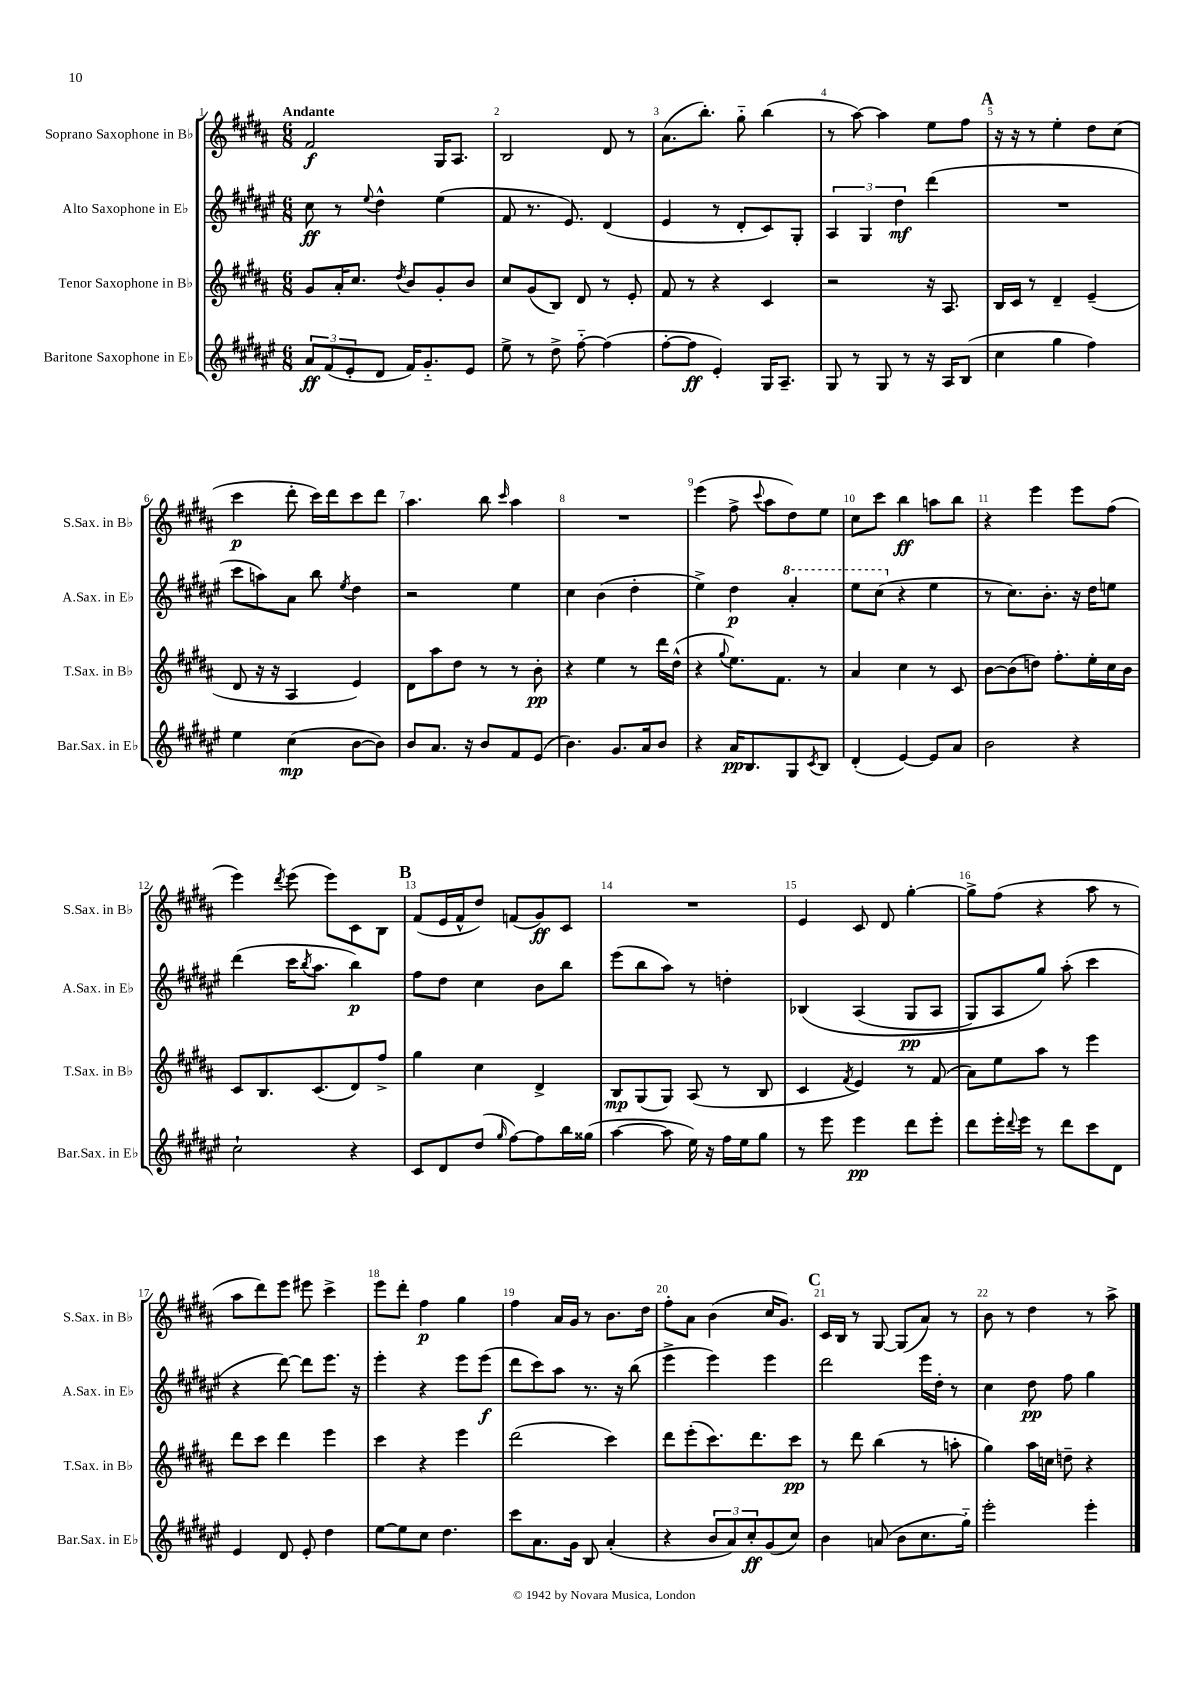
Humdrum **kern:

**kern	**kern	**kern	**kern
*staff4	*staff3	*staff2	*staff1
*clefG2	*clefG2	*clefG2	*clefG2
*k[f#c#g#d#a#e#]	*k[f#c#g#d#a#]	*k[f#c#g#d#a#e#]	*k[f#c#g#d#a#]
*M6/8	*M6/8	*M6/8	*M6/8
12a#	8g#	8cc#	2f#
(12f#	.	.	.
.	16a#'	8r	.
12e#'	.	.	.
.	8.cc#	.	.
.	.	8qqee#	.
8d#	.	4dd#^^	.
.	8qdd#	.	.
16f#)	8b	.	.
8.g#'~	.	.	.
.	8g#'	(4ee#	16G#
.	.	.	8.A#
8e#	8b	.	.
=	=	=	=
8ee#^	8cc#	8f#	2B
8r	(8g#	8.r	.
8dd#^	8B)	.	.
.	.	8.e#)	.
[8ff#'~	8d#	.	.
(4ff#]	8r	(4d#	8d#
.	8e'	.	8r
=	=	=	=
[8ff#'	8f#	4e#	(8.a#
8ff#]	8r	.	.
.	.	.	8.bb')
4e#')	4r	8r	.
.	.	8d#'	8gg#'~
16G#	4c#	8c#)	(4bb
8.A#~	.	.	.
.	.	8G#'	.
=	=	=	=
8G#	2r	6A#	8r
8r	.	.	[8aa#)
.	.	6G#	.
8G#	.	.	4aa#]
.	.	6dd#	.
8r	.	.	.
16r	16r	(4ddd#	8ee
16A#	8.A#	.	.
(8B	.	.	8ff#
=	=	=	=
4cc#	16B	2.r	16r
.	16c#	.	16r
.	8r	.	8r
4gg#	4d#~	.	4ee'
4ff#)	(4e~	.	8dd#
.	.	.	(8cc#
=	=	=	=
4ee#	8d#	8ccc#	4ccc#
.	16r	8aa)	.
.	16r	.	.
(4cc#	4A#	8a#	8ddd#'
.	.	8bb	16ccc#)
.	.	.	16ddd#
.	.	8qee#	.
[8b	4e)	4dd#	8ccc#
8b])	.	.	8ddd#
=	=	=	=
8b	8d#	2r	4.aa#
8.a#	8aa#	.	.
.	8dd#	.	.
16r	.	.	.
8b	8r	.	8bb
.	.	.	16qqccc#
8f#	8r	4ee#	4aa#
(8e#	8b'	.	.
=	=	=	=
4.b)	4r	4cc#	2.r
.	4ee	(4b	.
8.g#	.	.	.
.	8r	4dd#'	.
16a#	.	.	.
8b	16ddd#	.	.
.	(16dd#^^	.	.
=	=	=	=
4r	4r	4ee#^)	(4eee
.	8qqgg#	.	.
16a#	8.ee)	4dd#	8ff#^
8.B	.	.	.
.	.	.	8qqccc#
.	.	.	8aa#
.	8.f#	.	.
8G#	.	4aa#'	8dd#)
8qc#	.	.	.
8B	8r	.	8ee
=	=	=	=
(4d#'	4a#	8eee#	8cc#
.	.	(8ccc#	8ccc#
[4e#)	4cc#	4r	4bb
8e#]	8r	4ee#	8aa
8a#	8c#	.	8bb
=	=	=	=
2b	[8b	8r	4r
.	(8b]	8.cc#)	.
.	8dd)	.	4eee
.	.	8.b'	.
.	8.ff#'	.	.
4r	.	16r	8eee
.	16ee'	16dd#	.
.	16cc#	8ee	(8ff#
.	16b	.	.
=	=	=	=
2cc#`	8c#	(4ddd#	4eee)
.	8.B	.	.
.	.	.	8qddd#
.	.	16ccc#	(8eee
.	.	8qbb	.
.	(8.c#	8.aa#	.
.	.	.	8eee)
4r	8d#)	4bb)	8c#
.	8ff#^	.	8B
=	=	=	=
8c#	4gg#	8ff#	(8f#
8d#	.	8dd#	16e
.	.	.	16f#^^
(8dd#	4cc#	4cc#	8dd#)
16qqgg#	.	.	.
[8ff#)	.	.	(8f
8ff#]	4d#^	8b	8g#)
16bb	.	8bb	8c#
(16gg##	.	.	.
=	=	=	=
[4aa#	8B	(8eee#	2.r
.	(8G#	8bb	.
8aa#]	8G#)	8aa#)	.
16ee#)	(8A#	8r	.
16r	.	.	.
16ff#	8r	4dd'	.
16ee#	.	.	.
8gg#	8B	.	.
=	=	=	=
8r	4c#	&(4B-	4e
8eee#	.	.	.
.	8qf#	.	.
4eee#	4e)	(4A#	8c#
.	.	.	8d#
8ddd#	8r	8G#	[4gg#'
8eee#'	(8f#	8A#	.
=	=	=	=
8ddd#	8a#)	8G#)	8gg#^]
16eee#'	8ee	8A#	(8ff#
8qqddd#	.	.	.
16eee#	.	.	.
8r	8aa#	8gg#&)	4r
8ddd#	8r	(8aa#'	.
8ccc#	4eee	4ccc#	8aa#
8d#	.	.	8r
=	=	=	=
4e#	8ddd#	4r	8aa#
.	8ccc#	.	8ddd#)
8d#	4ddd#	[8ddd#)	8eee
8e#'	.	8ddd#]	8eee#
4dd#	4eee	8.eee#	4ccc#^
.	.	16r	.
=	=	=	=
[8ee#	4ccc#	4eee#'	8eee
8ee#]	.	.	8ddd#'
8cc#	4r	4r	4ff#
4.dd#	.	.	.
.	4eee	8eee#	4gg#
.	.	(8eee#	.
=	=	=	=
8ccc#	(2ddd#	8ddd#	4ff#
8.a#	.	8ccc#)	.
.	.	8aa#	16a#
16g#	.	.	16g#
8B	.	8.r	8r
(4a#'	4ccc#)	.	8.b
.	.	16r	.
.	.	(8bb	.
.	.	.	16dd#
=	=	=	=
4r	8ddd#	4eee#^	8ff#'
.	(8eee'	.	8a#
12b	8.ccc#)	4eee#)	(4b
12a#)	.	.	.
12cc#'	.	.	.
.	8.ddd#	.	.
(8g#	.	4eee#	16cc#
.	.	.	8.g#)
8cc#)	8ccc#	.	.
=	=	=	=
4b	8r	2ddd#	16c#
.	.	.	16B
.	8ddd#	.	8r
(8a	(4bb	.	[8G#
8b	.	.	(8G#]
8.cc#	8r	16eee#	8a#)
.	.	16dd#'	.
.	8aa'	8r	8r
16gg#'~)	.	.	.
=	=	=	=
2eee#'	4gg#)	4cc#	8b
.	.	.	8r
.	16aa#	8dd#	4dd#
.	16cc	.	.
.	8dd~	8ff#	.
4eee#'	4r	4gg#	8r
.	.	.	8aa#^
==	==	==	==
*-	*-	*-	*-
